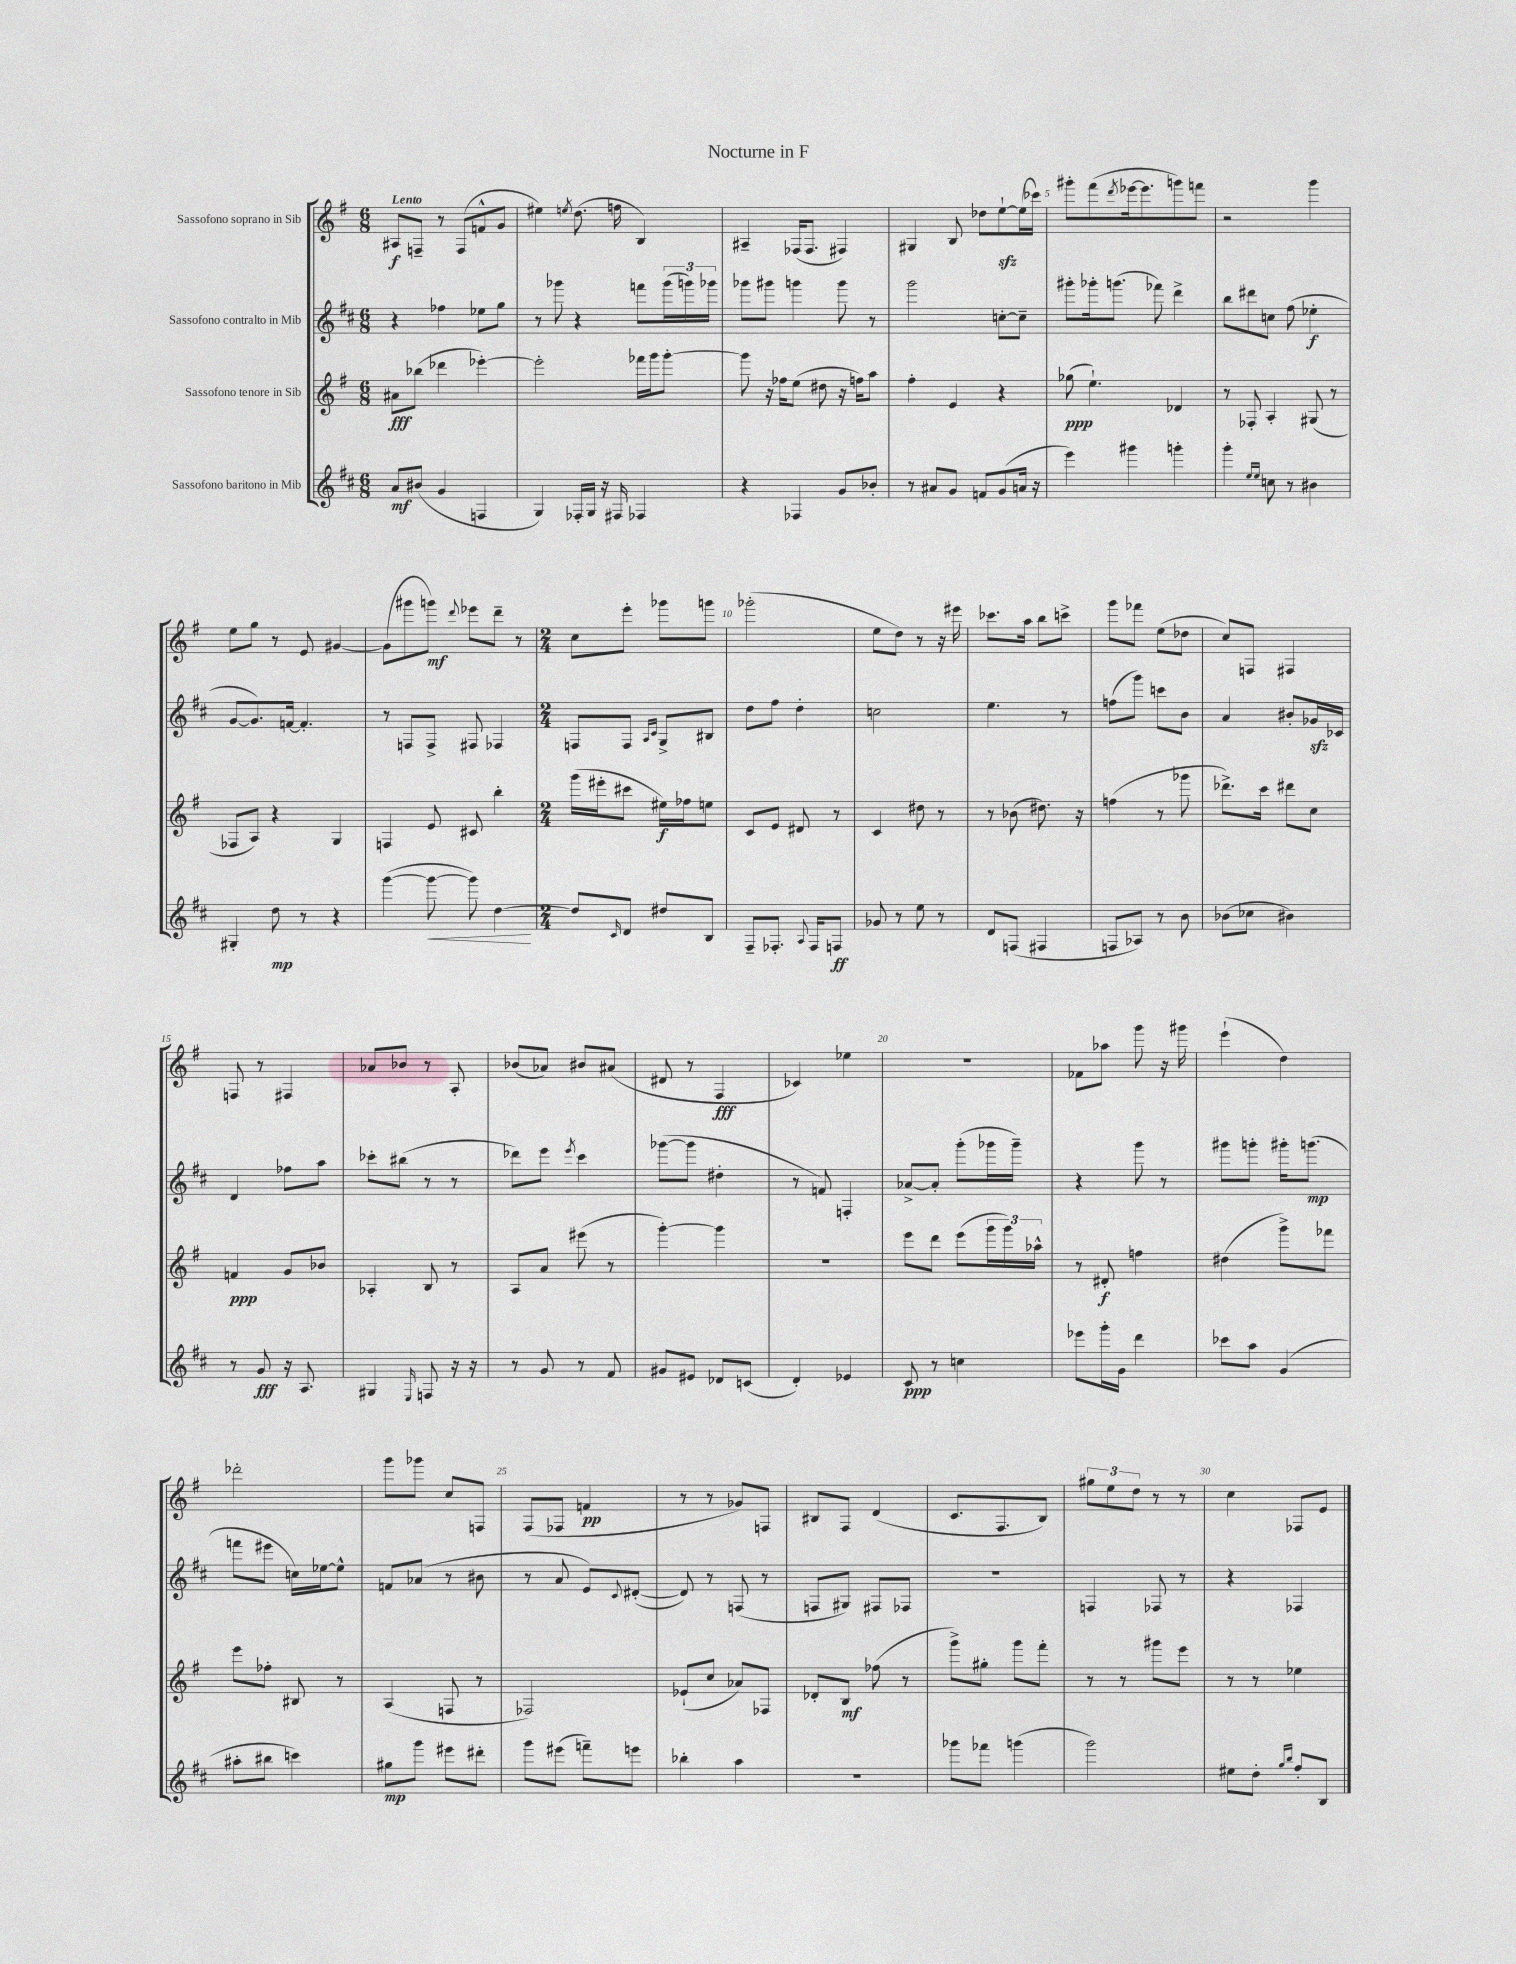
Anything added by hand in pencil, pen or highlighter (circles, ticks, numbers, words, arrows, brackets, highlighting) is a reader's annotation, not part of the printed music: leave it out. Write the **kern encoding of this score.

**kern	**kern	**kern	**kern
*staff4	*staff3	*staff2	*staff1
*clefG2	*clefG2	*clefG2	*clefG2
*k[f#c#]	*k[f#]	*k[f#c#]	*k[f#]
*M6/8	*M6/8	*M6/8	*M6/8
8a	8a#	4r	8A#
(8b#	(8bb-	.	8F~
4g	4ddd-	4ff-	8r
.	.	.	(8F
4F	[4eee-')	8ee-	8f^^
.	.	8gg	8g
=	=	=	=
4G)	2eee-']	8r	4ee#)
.	.	8ggg-	.
.	.	.	8qee
16F-'	.	4r	(8.dd
16G	.	.	.
16r	.	.	.
16F#	.	.	16ff
4F-	16fff-	8fff	4B)
.	16ggg	.	.
.	[8ggg'	(24ggg-	.
.	.	24ggg)	.
.	.	24ggg-	.
=	=	=	=
4r	8ggg]	8ggg-	4A#~
.	16r	8ggg#	.
.	16ff-	.	.
4F-	(8ee	4ggg	(16F-
.	.	.	8.F-
.	8dd#	.	.
8g	16r	8ggg	4F#)
.	16ff)	.	.
8b-'	8aa	8r	.
=	=	=	=
8r	4ff#'	2ggg	4G#
8a#	.	.	.
8g	4e	.	8B
8f	.	.	8dd-
(8g	4r	[8cc'	[8ee`
16a	.	8cc~]	(16ee]
16r	.	.	16ccc-)
=	=	=	=
4eee)	(8gg-	8ggg#'	8ggg#'
.	4.ee`)	16ggg-'	(8fff#
.	.	(8.ggg	.
.	.	.	8qddd
4ggg#	.	.	[16eee-
.	.	.	8.eee-]
.	.	8fff-)	.
4ggg'	4d-	4ddd^	8ggg)
.	.	.	8fff
=	=	=	=
4ggg'	8r	8bb	2r
.	8F-'	8ddd#	.
16qqee	.	.	.
16qqee	.	.	.
8cc	4A'	8cc	.
8r	.	(8ff#	.
4b#	(8G#	4ee-'	4ggg
.	8r	.	.
=	=	=	=
4G#'	8F-	[8g	8ee
.	8A)	8.g])	8gg
8dd	4r	.	8r
.	.	[16f	.
8r	.	4.f']	8e
4r	4G	.	[4g#
=	=	=	=
([4ggg	4F	8r	(8g#]
.	.	8F	8ggg#
8ggg_	8e	8F^	8ggg)
.	.	.	8qqddd
8ggg])	8c#	8F#	8eee-
[4dd	4bb'	4F-	8ddd~
.	.	.	8r
=	=	=	=
*M2/4	*M2/4	*M2/4	*M2/4
8dd]	(16ggg	8F	8cc
.	16eee#'	.	.
16qqc#	.	.	.
8d	8ccc#	8F	8eee'
.	.	16qqA	.
.	.	16qqc#	.
8dd#	16ee#)	8G^	8ggg-
.	16ff-	.	.
8B	8ee	8B#	8ggg
=	=	=	=
8F#~	8c	8dd	(2ggg-'
8.F-'	8e	8ff#	.
.	8d#	4dd'	.
8qqA	.	.	.
16F-	.	.	.
8F	8r	.	.
=	=	=	=
8g-	4c	2cc	8ee
8r	.	.	8dd)
8ee	8dd#	.	8r
8r	8r	.	16r
.	.	.	16eee#
=	=	=	=
8d	8r	4.ee	8.ccc-
(8F	(8b-	.	.
.	.	.	16aa
4F#	8.dd#)	.	8bb
.	.	8r	8ccc^
.	16r	.	.
=	=	=	=
8F	(4ff	(8ff	8ggg
8A-)	.	8ggg)	8fff-
8r	8r	8ccc	(8ee
8b	8ggg-	8b	8dd-
=	=	=	=
(8b-	8.ddd-^)	4a	8cc)
8cc-	.	.	8F
.	16ccc	.	.
4b#)	8ddd#	8b#'	4F#
.	8cc	16g-	.
.	.	16c-	.
=	=	=	=
8r	4f	4d	8F
8g	.	.	8r
16r	8g	8ff-	4F#
8.A	.	.	.
.	8b-	8aa	.
=	=	=	=
4G#	4A-'	8ccc-'	8a-
.	.	(8bb#	8b-
16qqE	.	.	.
8F	8B	8r	8r
16r	8r	8r	8A'
16r	.	.	.
=	=	=	=
8r	8A	8ddd-)	(8b-
8g	8a	8eee	8a-)
.	.	8qeee	.
8r	(8eee#	4ccc#	8b#
8f#	8r	.	(8a#
=	=	=	=
8g#	[4ggg')	([8ggg-	8d#
8e#	.	8ggg-]	8r
8d-	4ggg]	4dd#'	4F#
(8c	.	.	.
=	=	=	=
4d')	2r	8r	4c-)
.	.	8f)	.
4e-	.	4F'	4ee-
=	=	=	=
8c#	8eee	[8a-^	2r
8r	8ddd	8a-']	.
4cc	(8eee	(8ggg'	.
.	24ggg	16ggg-	.
.	24ggg)	.	.
.	.	16ggg-~)	.
.	24aa-^^	.	.
=	=	=	=
8eee-	8r	4r	8f-
16ggg'	8d#'	.	8aa-
16g	.	.	.
4ddd	4ff	8ggg	8ggg
.	.	8r	16r
.	.	.	16ggg#
=	=	=	=
8ccc-	(4dd#	8ggg#	(4eee`
8aa	.	8ggg'	.
(4g	8ggg^)	16ggg#'	4dd)
.	.	(8.ggg	.
.	8fff-	.	.
=	=	=	=
8aa#'	8eee	8fff	2ddd-'
8bb#	8ff-'	8eee#	.
4ccc)	8B#	16cc)	.
.	.	[16ee-	.
.	8r	8ee-^^]	.
=	=	=	=
8gg#	(4A	8f	8ggg
8ggg	.	(8a-	8ggg-
8eee#	8F	8r	8cc
8ddd#'	8r	8b#	8F
=	=	=	=
8ggg	2F-)	8r	(8F#
(8eee#	.	8a	8F-
8fff~)	.	8e)	4f
.	.	8qqc#	.
8eee	.	([8d#'	.
=	=	=	=
4bb-'	(8e-`	8d#])	8r
.	8cc	8r	8r
4aa	8a-)	(8F	8g-)
.	8F-	8r	8F
=	=	=	=
2r	8d-'	8F	8B#
.	8B	8G#)	8F#
.	(8ff-	8F#	(4d
.	8r	8F-	.
=	=	=	=
8ggg-	8ggg^)	2r	8.c
8fff-	8gg#'	.	.
.	.	.	8.F#
(4ggg	8ggg	.	.
.	8fff#'	.	8B)
=	=	=	=
2ggg)	8r	4F	12gg#
.	.	.	12ee
.	8r	.	.
.	.	.	12dd
.	8ggg#	8F-	8r
.	8eee	8r	8r
=	=	=	=
8ee#	8r	4r	4cc
8dd'	8r	.	.
16qqgg	.	.	.
16qqbb	.	.	.
8ff#'	4ee-	4F-	8F-
8B	.	.	8e
==	==	==	==
*-	*-	*-	*-
